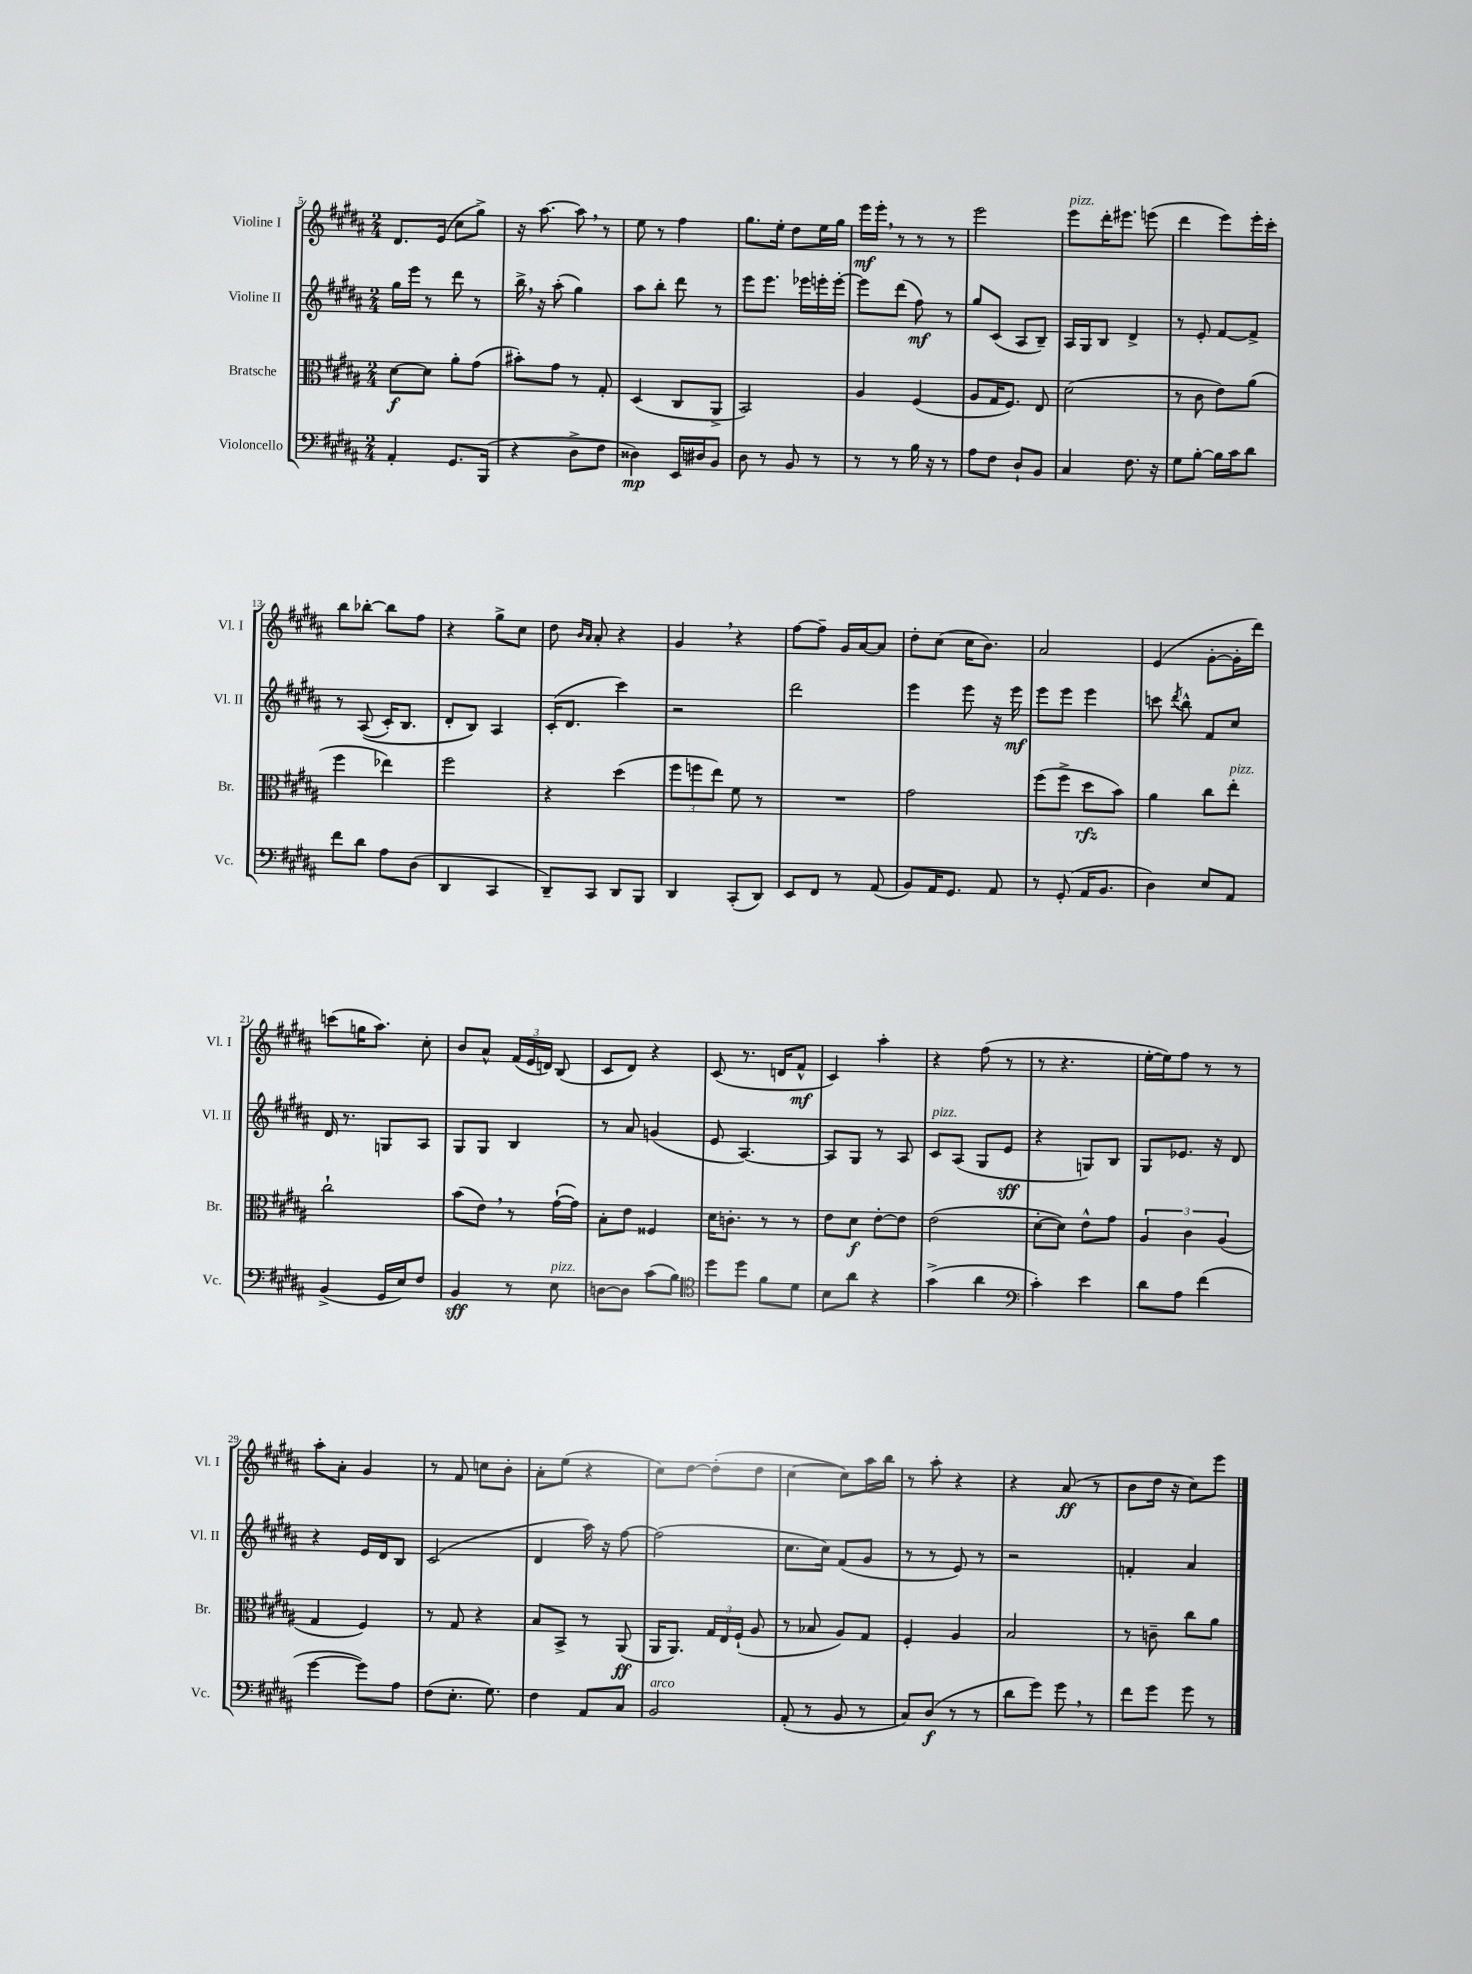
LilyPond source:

<<
\new StaffGroup <<
\new Staff = "s0" \with { instrumentName = "Violine I" shortInstrumentName = "Vl. I" } {
    \clef treble \key b \major \numericTimeSignature \time 2/4
    \autoBeamOff dis'8.[ e'16]( cis''8[ gis''8]->) |
    r16 ais''8.~ ais''8 \breathe r8 |
    e''8 r8 fis''4 |
    gis''8.[ e''16]-. dis''8[ e''16 gis''16] |
    e'''16[\mf e'''16]-. \breathe r8 r8 r8 |
    e'''2 |
    e'''8[^\markup { \italic "pizz." } dis'''16-. eis'''8.] e'''8( |
    dis'''4 e'''8[) e'''16-. cis'''16]-. |
    b''8[ bes''8]~-. bes''8[ fis''8] |
    r4 gis''8[-> cis''8] |
    dis''8 \grace { b'16[ ais'16] } ais'8-. r4 |
    gis'4 \breathe r4 |
    fis''8[~ fis''8]-- gis'16[ ais'16~ ais'8] |
    dis''8[-. cis''8]( cis''16[ b'8.]) |
    ais'2 |
    e'4( gis'8[~-. gis'16-. dis'''16]) |
    c'''8[( g''16 ais''8.]) cis''8-. |
    b'8[ ais'8]-^ \tuplet 3/2 { fis'16[( e'16 d'16]) } b8( |
    cis'8[ dis'8]) r4 |
    cis'8( r8. d'16[ fis'8]-^\mf |
    cis'4) ais''4-. |
    r4 fis''8( r8 |
    r8 r4. |
    e''16[~-. e''16) fis''8] r8 r8 |
    ais''8[-. ais'8]-. gis'4 |
    r8 fis'8 c''8[ b'8]-. |
    ais'8[-. e''8]( r4 |
    cis''8[) dis''8]~ dis''8[-.( dis''8] |
    cis''4~ cis''8[) ais''16 b''16] |
    r8 ais''8-. r4 |
    r4 ais'8\ff( r8 |
    b'8[ dis''16] r16 cis''8[) e'''8] \bar "|." |
}
\new Staff = "s1" \with { instrumentName = "Violine II" shortInstrumentName = "Vl. II" } {
    \clef treble \key b \major \numericTimeSignature \time 2/4
    \autoBeamOff gis''16[ e'''16] r8 dis'''8 r8 |
    b''16-> \breathe r16 ais''8-.( gis''4) |
    ais''8[ b''8]-. dis'''8 r8 |
    e'''8[ e'''8.] ees'''16[ e'''16-. e'''16]~-. |
    e'''8[ dis'''8]( fis''8\mf) r8 |
    gis''8[ cis'8]( ais8[ b8]--) |
    ais16[ gis16 b8] dis'4-> |
    r8 e'8-. fis'8[~ fis'8]-> |
    r8 ais8(\( cis'16[-.) b8.] |
    dis'8[-. b8]\) ais4 |
    cis'16[-.( dis'8.] cis'''4) |
    r2 |
    dis'''2 |
    e'''4 e'''8 r16 e'''16\mf |
    e'''8[ e'''8] e'''4 |
    c'''8 \acciaccatura { dis'''8 } b''8-^ fis'8[ cis''8] |
    dis'16 r8. g8[ ais8] |
    gis8[ gis8] b4 |
    r8 ais'8 g'4( |
    e'8 ais4.~) |
    ais8[ gis8] r8 ais8 |
    cis'8[^\markup { \italic "pizz." } ais8]( gis8[ e'8]\sff |
    r4 g8[) b8] |
    gis8[ ees'8.] r16 dis'8 |
    r4 e'16[ dis'16 b8] |
    cis'2( |
    dis'4 ais''16) r16 fis''8~ |
    fis''2( |
    cis''8.[ cis''16]) fis'8[( gis'8] |
    r8 r8 e'8) r8 |
    r2 |
    f'4-. ais'4 \bar "|." |
}
\new Staff = "s2" \with { instrumentName = "Bratsche" shortInstrumentName = "Br." } {
    \clef alto \key b \major \numericTimeSignature \time 2/4
    \autoBeamOff dis'8[~\f dis'8] ais'8[-. gis'8]( |
    bis'8[-.) gis'8] r8 gis8-. |
    dis4( cis8[ ais,8]-> |
    b,2) |
    ais4 fis4( |
    ais8[ gis16 fis8.]) e8 |
    dis'2( |
    r8 cis'8 e'8[) ais'8]( |
    fis''4 ees''4) |
    fis''2 |
    r4 dis''4( |
    \tuplet 3/2 { fis''8[ f''8 e''8]) } fis'8 r8 |
    R2 |
    gis'2 |
    fis''8[( fis''8]-> dis''8[\rfz b'8]) |
    ais'4 cis''8[ e''8]-.^\markup { \italic "pizz." } |
    cis''2-! |
    b'8[( e'8]) \breathe r8 gis'16[~-!( gis'16]) |
    b8[-. e'8] fisis4 |
    dis'16[ c'8.]-. r8 r8 |
    e'8[ dis'8]\f e'8[~-. e'8] |
    e'2( |
    dis'8[~-. dis'8]) e'8[-^ gis'8] |
    \tuplet 3/2 { ais4 cis'4 ais4( } |
    gis4 fis4) |
    r8 gis8 r4 |
    b8[ b,8]-> r8 ais,8\ff( |
    ais,16[ ais,8.]) \tuplet 3/2 { gis16[ e16 fis16]-!( } ais8 |
    r8 bes8 ais8[) gis8] |
    fis4-. ais4 |
    b2 |
    r8 c'8-- cis''8[ ais'8] \bar "|." |
}
\new Staff = "s3" \with { instrumentName = "Violoncello" shortInstrumentName = "Vc." } {
    \clef bass \key b \major \numericTimeSignature \time 2/4
    \autoBeamOff ais,4-. gis,8.[ b,,16]( |
    r4 dis8[-> fis8] |
    disis4\mp) e,16[ dis16 b,8] |
    dis8 r8 b,8 r8 |
    r8 r8 b16 r16 r8 |
    ais8[ fis8] dis8[-! b,8] |
    cis4 fis8. r16 |
    gis8[ b8]~-. b16[ cis'16 dis'8] |
    fis'8[ dis'8] ais8[ dis8]( |
    dis,4 cis,4 |
    dis,8[--) cis,8] dis,8[ b,,8] |
    dis,4 cis,8[-.( dis,8]) |
    e,8[ fis,8] r8 ais,8( |
    b,8[) ais,16 gis,8.] ais,8 |
    r8 gis,8-.( ais,16[ b,8.] |
    dis4) e8[ ais,8] |
    b,4->( gis,16[ e16) fis8] |
    b,4\sff r8 e8^\markup { \italic "pizz." } |
    d8[~ d8] cis'8[( b8]) |
    \clef tenor dis''8[ dis''8] fis'8[ dis'8] |
    b8[ ais'8] r4 |
    gis'4->( ais'4 |
    \clef bass cis'4-.) e'4 |
    dis'8[ ais8] fis'4( |
    gis'4~ gis'8[) ais8] |
    fis8[( e8.]-. gis8.) |
    fis4 ais,8[ cis8] |
    b,2^\markup { \italic "arco" } |
    ais,8-.( r8 b,8 r8 |
    cis8[) dis8]\f( r8 r8 |
    dis'8[ gis'8]) gis'8 \breathe r8 |
    fis'8[ gis'8] gis'8 r8 \bar "|." |
}
>>
>>
\layout { \context { \Score currentBarNumber = #5 } }
